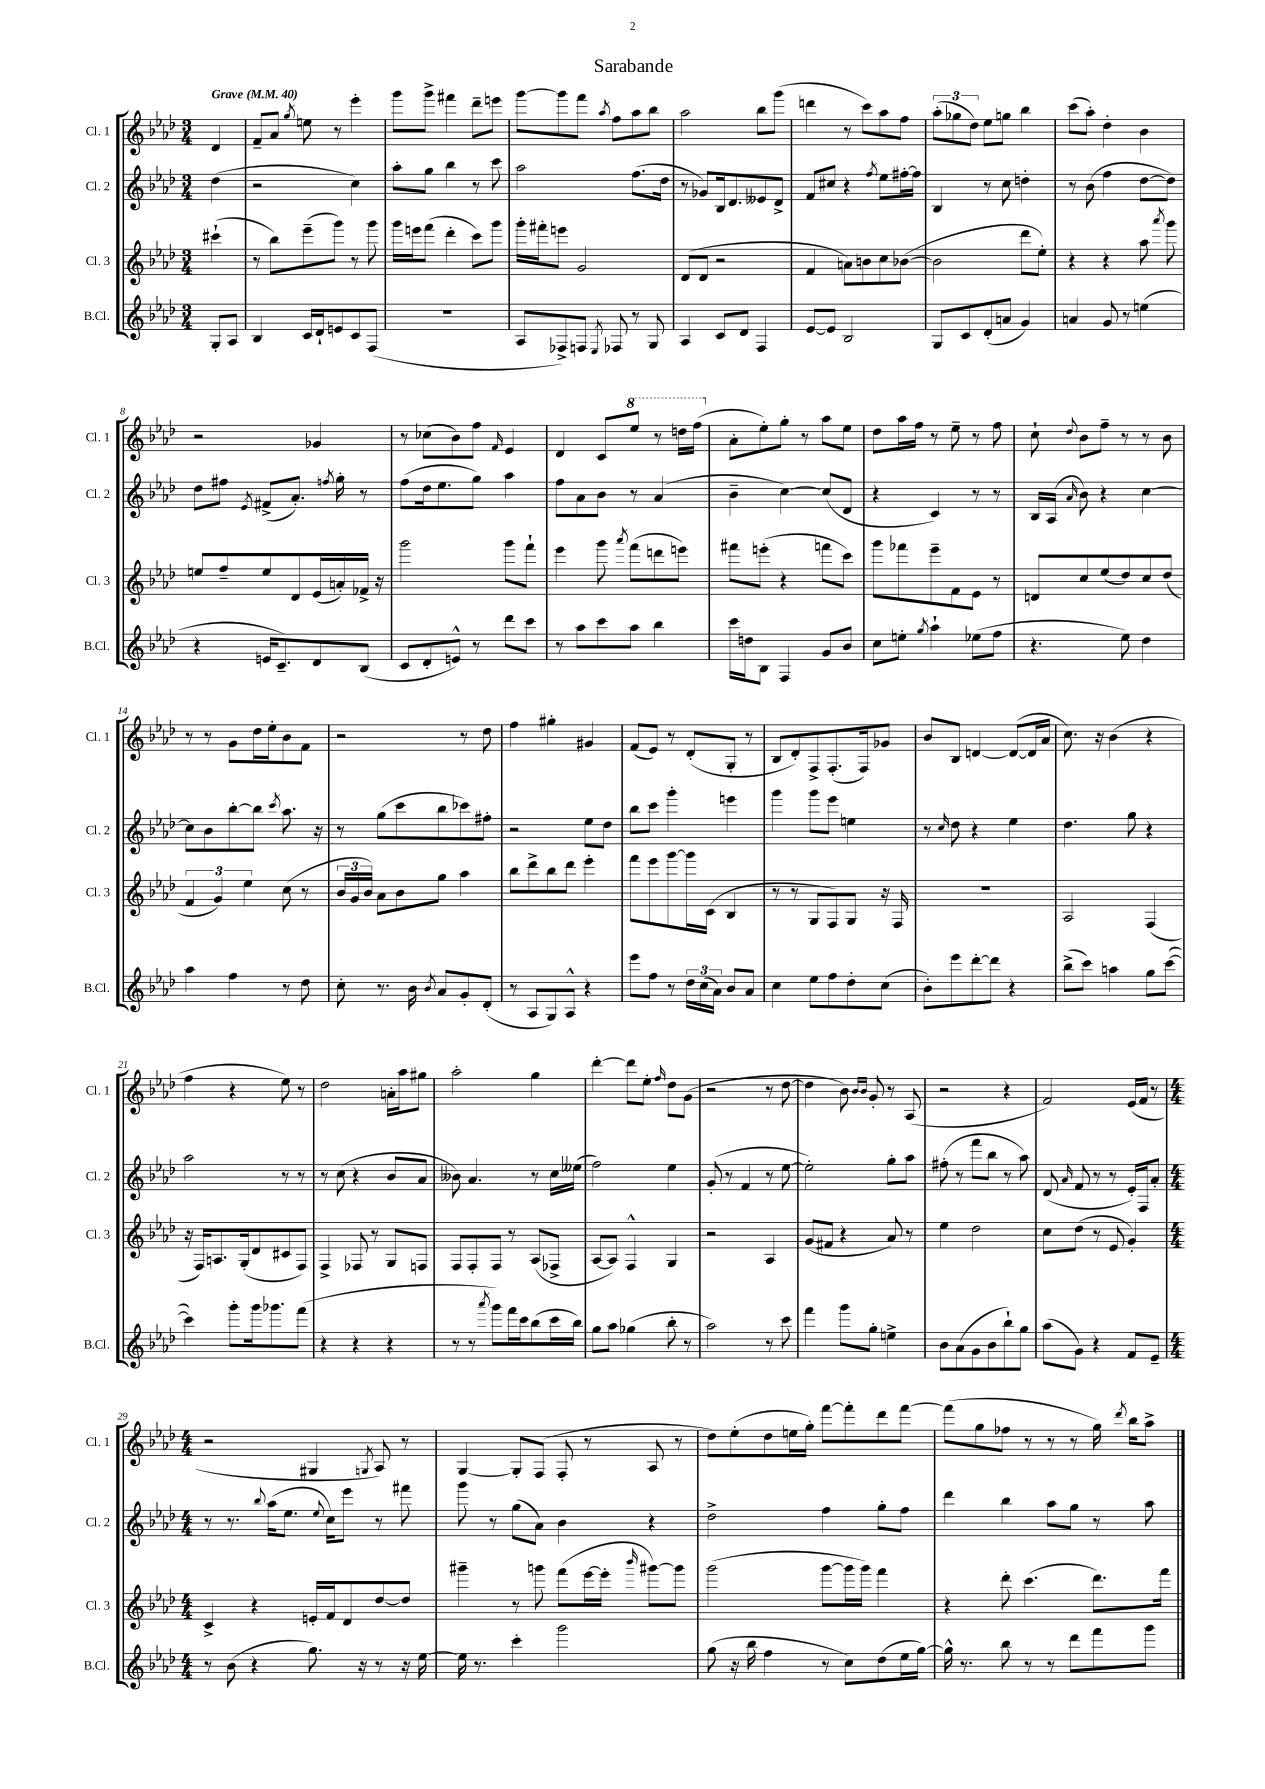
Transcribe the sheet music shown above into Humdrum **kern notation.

**kern	**kern	**kern	**kern
*staff4	*staff3	*staff2	*staff1
*clefG2	*clefG2	*clefG2	*clefG2
*k[b-e-a-d-]	*k[b-e-a-d-]	*k[b-e-a-d-]	*k[b-e-a-d-]
*M3/4	*M3/4	*M3/4	*M3/4
*MM40	*MM40	*MM40	*MM40
8G'/L	(4ccc#`\	(4dd-\	4d-/
8A-/J	.	.	.
=	=	=	=
4B-/	8r	2r	8f~/L
.	8bb-\L)	.	8a-/J
.	.	.	8qgg/
16c/LL	(8eee-~\	.	8ee\
16d-`/J	.	.	.
8e/	8ggg\J)	.	8r
8c/	8r	4cc\)	4eee-'\
(8F/J	8ggg\	.	.
=	=	=	=
2.r	16ggg\LL	8aa-'\L	8ggg\L
.	16eee\J	.	.
.	(8fff\J	8gg\J	8ggg^\J
.	4ddd-'\	4bb-\	4fff#\
.	8ccc\L)	8r	8ddd-~\L
.	8ggg\J	8ccc\	8eee\J
=	=	=	=
8A-/L	16ggg'\LL	2aa-\	[8ggg\L
.	16fff#'\J	.	.
8F-^/)	8eee\J	.	8ggg\]
8F/J	2g/	.	8fff\J
8qE-/	.	.	8qaa-/
8F-/	.	.	8ff\L
8r	.	(8.ff\L	8aa-\
8G/	.	.	8bb-\J
.	.	16dd-\Jk	.
=	=	=	=
4A-/	(8d-/L	8r	2aa-\
.	8d-/J	8g-/L)	.
8c/L	2r	16B-/k	.
.	.	8.d-/	.
8d-/J	.	.	.
4F/	.	8e--/	8bb-\L
.	.	8d-^/J	(8ggg\J
=	=	=	=
[8e-/L	4f/	8f/L	4ddd\
8e-/]J	.	8cc#/J	.
2B-/	8a\L)	4r	8r
.	8b\	.	8ccc\L)
.	.	8qff/	.
.	8cc\	8ee-\L	8aa-\
.	([8b-\J	[16ff#'\L	8ff\J
.	.	16ff#\]JJ	.
=	=	=	=
8G/L	2b-\]	4B-/	(12aa-'\L
.	.	.	12gg-\
8c/	.	.	.
.	.	.	12dd-\J)
(8d-'/	.	8r	8ee-\L
8a/J	.	8cc\	8gg\J
4g/)	8ddd-\L	4dd'\	4bb-\
.	8ee-'\J)	.	.
=	=	=	=
4a/	4r	8r	(8ccc\L
.	.	(8b-\	8aa-'\J)
8g/	4r	4ff\	4dd-'\
8r	.	.	.
(4ee\	8aa-\	[8dd-\L	4b-\
.	8qaaa-/	.	.
.	8ggg\	8dd-\]J)	.
=	=	=	=
4r	8ee/L	8dd-\L	2r
.	8ff~/	8ff#\J	.
.	.	8qe-/	.
16e/LK	8ee/	(8f#^/L	.
8.c~/)	.	.	.
.	8d-/	8.a-'/J)	.
8d-/	(16e-/L	.	4g-/
.	.	8qff/	.
.	16a'/)	16gg'\	.
(8B-/J	16f-^/JJ	8r	.
.	16r	.	.
=	=	=	=
8c/L	2ggg\	(8ff\L	8r
8d-'/	.	16dd-\k	(8cc-\L
.	.	8.ee-\	.
8e^^/J)	.	.	8b-\)
8r	.	8gg\J)	8ff\J
.	.	.	16qqf/
8ddd-\L	8ggg\L	4aa-\	4e-/
8ccc\J	8fff`\J	.	.
=	=	=	=
8r	4eee-\	8ff\L	4d-/
8aa-\L	.	8a-\	.
8ccc\	8ggg\	8b-\J	8c/L
.	8qaaa-/	.	.
8aa-\J	(8fff\L	8r	8eee-/J
4bb-\	8ddd\	(4a-/	8r
.	8eee\J)	.	16ddd\LL
.	.	.	(16fff\JJ
=	=	=	=
16ccc\LL	8fff#\L	4b-~\	8a-'\L
16dd\J	.	.	.
8B-\J	(8eee'\J	.	8ee-'\)
4F/	4r	[4cc\)	8gg'\J
.	.	.	8r
8g/L	8fff\L	(8cc/]L	8aa-\L
8b-/J	8ccc\J)	8d-/J	8ee-\J
=	=	=	=
8cc\L	8ggg\L	4r	8dd-\L
8ee'\J	8fff-\	.	16aa-\L
.	.	.	16ff\JJ
8qgg/	.	.	.
4aa-`\	8eee-~\	4c/)	8r
.	8f\	.	8ee-~\
(8ee-\L	8e-\J	8r	8r
8ff\J	8r	8r	8ff\
=	=	=	=
4.r	8d/L	16B-/LL	8cc`\
.	.	(16A-/JJ	.
.	.	16qqa-/	8qqdd-/
.	8cc/	8b-\)	8b-\L
.	(8ee-/	4r	8ff~\J
8ee-\)	8dd-/)	.	8r
4dd-\	8cc/	[4cc\	8r
.	(8dd-/J	.	8b-\
=	=	=	=
4aa-\	6f/	8cc\]L	8r
.	.	8b-\	8r
.	6g/)	.	.
4ff\	.	[8bb-'\	8g\L
.	6ee-\	.	.
.	.	8bb-\]J	16dd-\L
.	.	.	16ee-'\J
.	.	8qccc/	.
8r	(8cc\	8.aa-\	8b-\
8dd-\	8r	.	8f\J
.	.	16r	.
=	=	=	=
8cc'\	24b-/LL	8r	2r
.	24g/	.	.
.	24b-/JJ)	.	.
8.r	8a-\L	(8gg\L	.
.	8b-\	8ccc\	.
16b-\	.	.	.
8qb-/	.	.	.
8a-/L	8gg\J	8bb-\	.
8g'/	4aa-\	8ccc-\)	8r
(8d-'/J	.	8ff#'\J	8dd-\
=	=	=	=
8r	8bb-\L	2r	4ff\
8A-/L	8ddd-^\	.	.
8G/)	8bb-\	.	4gg#'\
8A-^^/J	8ddd-\J	.	.
4r	4eee-'\	8ee-\L	4g#/
.	.	8dd-\J	.
=	=	=	=
8eee-\L	8fff\L	8bb-\L	(8f/L
8ff\J	8eee-\	8ccc\J	8e-/J)
8r	[8ggg\	4ggg'\	8r
24dd-\LL	16ggg\]L	.	(8d-'/L
(24cc\	.	.	.
.	(16c\JJ	.	.
24a-\JJ)	.	.	.
8b-/L	4B-/	4eee\	8G'/J
8a-/J	.	.	8r
=	=	=	=
4cc\	8r	4ggg\	8B-/L
.	8r	.	8d-'/)
8ee-\L	8G/L	8ggg\L	8F^/
8ff\	8F/)	8eee-\J	(8.F'/
8dd-'\	8G/J	4ee\	.
.	.	.	16F/k)
(8cc\J	16r	.	8g-/J
.	16F/	.	.
=	=	=	=
8b-'\L)	2.r	8r	8b-/L
.	.	16qqcc/	.
8eee-\	.	8dd-\	8B-/J
[8ddd-'\	.	4r	[4d/
8ddd-\]J	.	.	.
4r	.	4ee-\	(8d/_L
.	.	.	16d/]L
.	.	.	16a-/JJ
=	=	=	=
(8bb-^\L	2A-/	4.dd-\	8.cc\)
8ccc\J)	.	.	.
.	.	.	16r
4aa\	.	.	(4b-\
.	.	8gg\	.
8gg\L	(4F/	4r	4r
([8ccc\J	.	.	.
=	=	=	=
4ccc\])	16r	2aa-\	4ff\
.	16F/LK)	.	.
.	8.A/	.	.
8ggg'\L	.	.	4r
.	(16G'/k	.	.
16ggg\k	8d-/	.	.
8.ggg-\	.	.	.
.	8c#/	8r	8ee-\)
(8fff\J	8F/J)	8r	8r
=	=	=	=
4r	4F^/	8r	2dd-\
.	.	(8cc\	.
4r	8F-/	4r	.
.	8r	.	.
4r	8G/L	8b-/L	16a'\LL
.	.	.	16aa-\J
.	8F/J	8a-/J	8gg#\J
=	=	=	=
8r	8F/L	8b--\)	2aa-'\
8r	8F'/	4.a-/	.
8qaaa-/	.	.	.
8ggg\L)	8F/J	.	.
16fff\L	8r	.	.
16ccc\J	.	.	.
(8bb-\	(8A-/L	8r	4gg\
16ccc\L	8F-^/J	16cc\LL	.
16bb-\JJ)	.	(16ee--\JJ	.
=	=	=	=
8gg\L	[8A-/L	2ff\)	[4ddd-'\
8aa-\J	8A-/]J)	.	.
(4gg-\	4F^^/	.	8ddd-\]L
.	.	.	8ee-'\J
.	.	.	16qqff/
8bb-'\	4G/	4ee-\	8dd-\L
8r	.	.	(8g\J
=	=	=	=
2aa-\)	2r	(8g'/	2r
.	.	8r	.
.	.	4f/	.
8r	4A-/	8r	8r
8ccc\	.	[8ee-\	[8dd-\
=	=	=	=
4fff\	(8g/L	2ee-'\])	4dd-\]
.	8f#/J	.	.
8ggg\L	4r	.	8b-\)
.	.	.	16qqb-/LL
.	.	.	16qqb-/JJ
8gg'\J	.	.	8g'/
4ee^\	8a-/)	8gg'\L	8r
.	8r	8aa-\J	(8A-/
=	=	=	=
8b-\L	4ee-\	(8ff#'\	2r
(8a-\	.	8r	.
8g\	2dd-\	8fff\L	.
8b-\	.	8bb-\J	.
8bb-`\)	.	8r	4r
8gg\J	.	8aa-\)	.
=	=	=	=
(8aa-\L	8cc\L	(8d-/	2f/)
.	.	16qqa-/	.
8g\J)	(8dd-\J	8f/	.
4r	8r	8r	.
.	8e-/	8r	.
8f/L	4g'/)	16e-'/LL)	(16e-/LL
.	.	16F/J	16f/JJ
8e-~/J	.	8a-'/J	8r
=	=	=	=
*M4/4	*M4/4	*M4/4	*M4/4
8r	4c^/	8r	2r
(8b-\	.	8.r	.
4r	4r	.	.
.	.	8qqbb-/	.
.	.	(16aa-\LK	.
.	.	8.ee-\J	.
8.gg\)	16e'/LL	.	4G#/
.	.	8qqee-/	.
.	16f/J	16cc\LK)	.
.	8d-/	8eee-\J	.
16r	.	.	.
.	.	.	8qG/
8r	[8dd-/	8r	8A-/)
16r	8dd-/]J	8fff#\	8r
[16ee-\	.	.	.
=	=	=	=
16ee-\]	4ggg#~\	8ggg\	[4G/
8.r	.	.	.
.	.	8r	.
4ccc'\	8r	(8gg\L	8G'/]L
.	8ggg\	8a-\J)	(8F/J
2ggg\	(8fff\L	4b-\	8F'/
.	[16eee-\L	.	8r
.	16eee-'\]JJ	.	.
.	16qqbbb-/	.	.
.	[8ggg#\L)	4r	8A-/
.	8ggg#\]J	.	8r
=	=	=	=
(8gg\	(2ggg\	2dd-^\	8dd-\L)
16r	.	.	(8ee-'\
16bb-\	.	.	.
4ff\	.	.	8dd-\
.	.	.	16ee\L
.	.	.	16gg'\JJ)
8r	[8ggg\L	4ff\	[8fff\L
8cc\L)	16ggg\]L	.	8fff'\]
.	16ggg\JJ)	.	.
(8dd-\	4fff\	8gg'\L	8ddd-\
16ee-\L	.	8ff\J	[8fff\J
[16gg\JJ)	.	.	.
=	=	=	=
16gg^^\]	4r	4ddd-\	(8fff\]L
8.r	.	.	.
.	.	.	8gg\
8bb-\	8ddd-'\	4bb-\	8ff-\J
8r	(4.ccc\	.	8r
8r	.	8aa-\L	8r
8ddd-\L	.	8gg\J	8r
8fff\	8.ddd-\L)	8r	16gg\)
.	.	.	8qddd-/
.	.	.	16bb-\LK
8ggg\J	.	8aa-\	8aa-^\J
.	16fff\Jk	.	.
==	==	==	==
*-	*-	*-	*-
